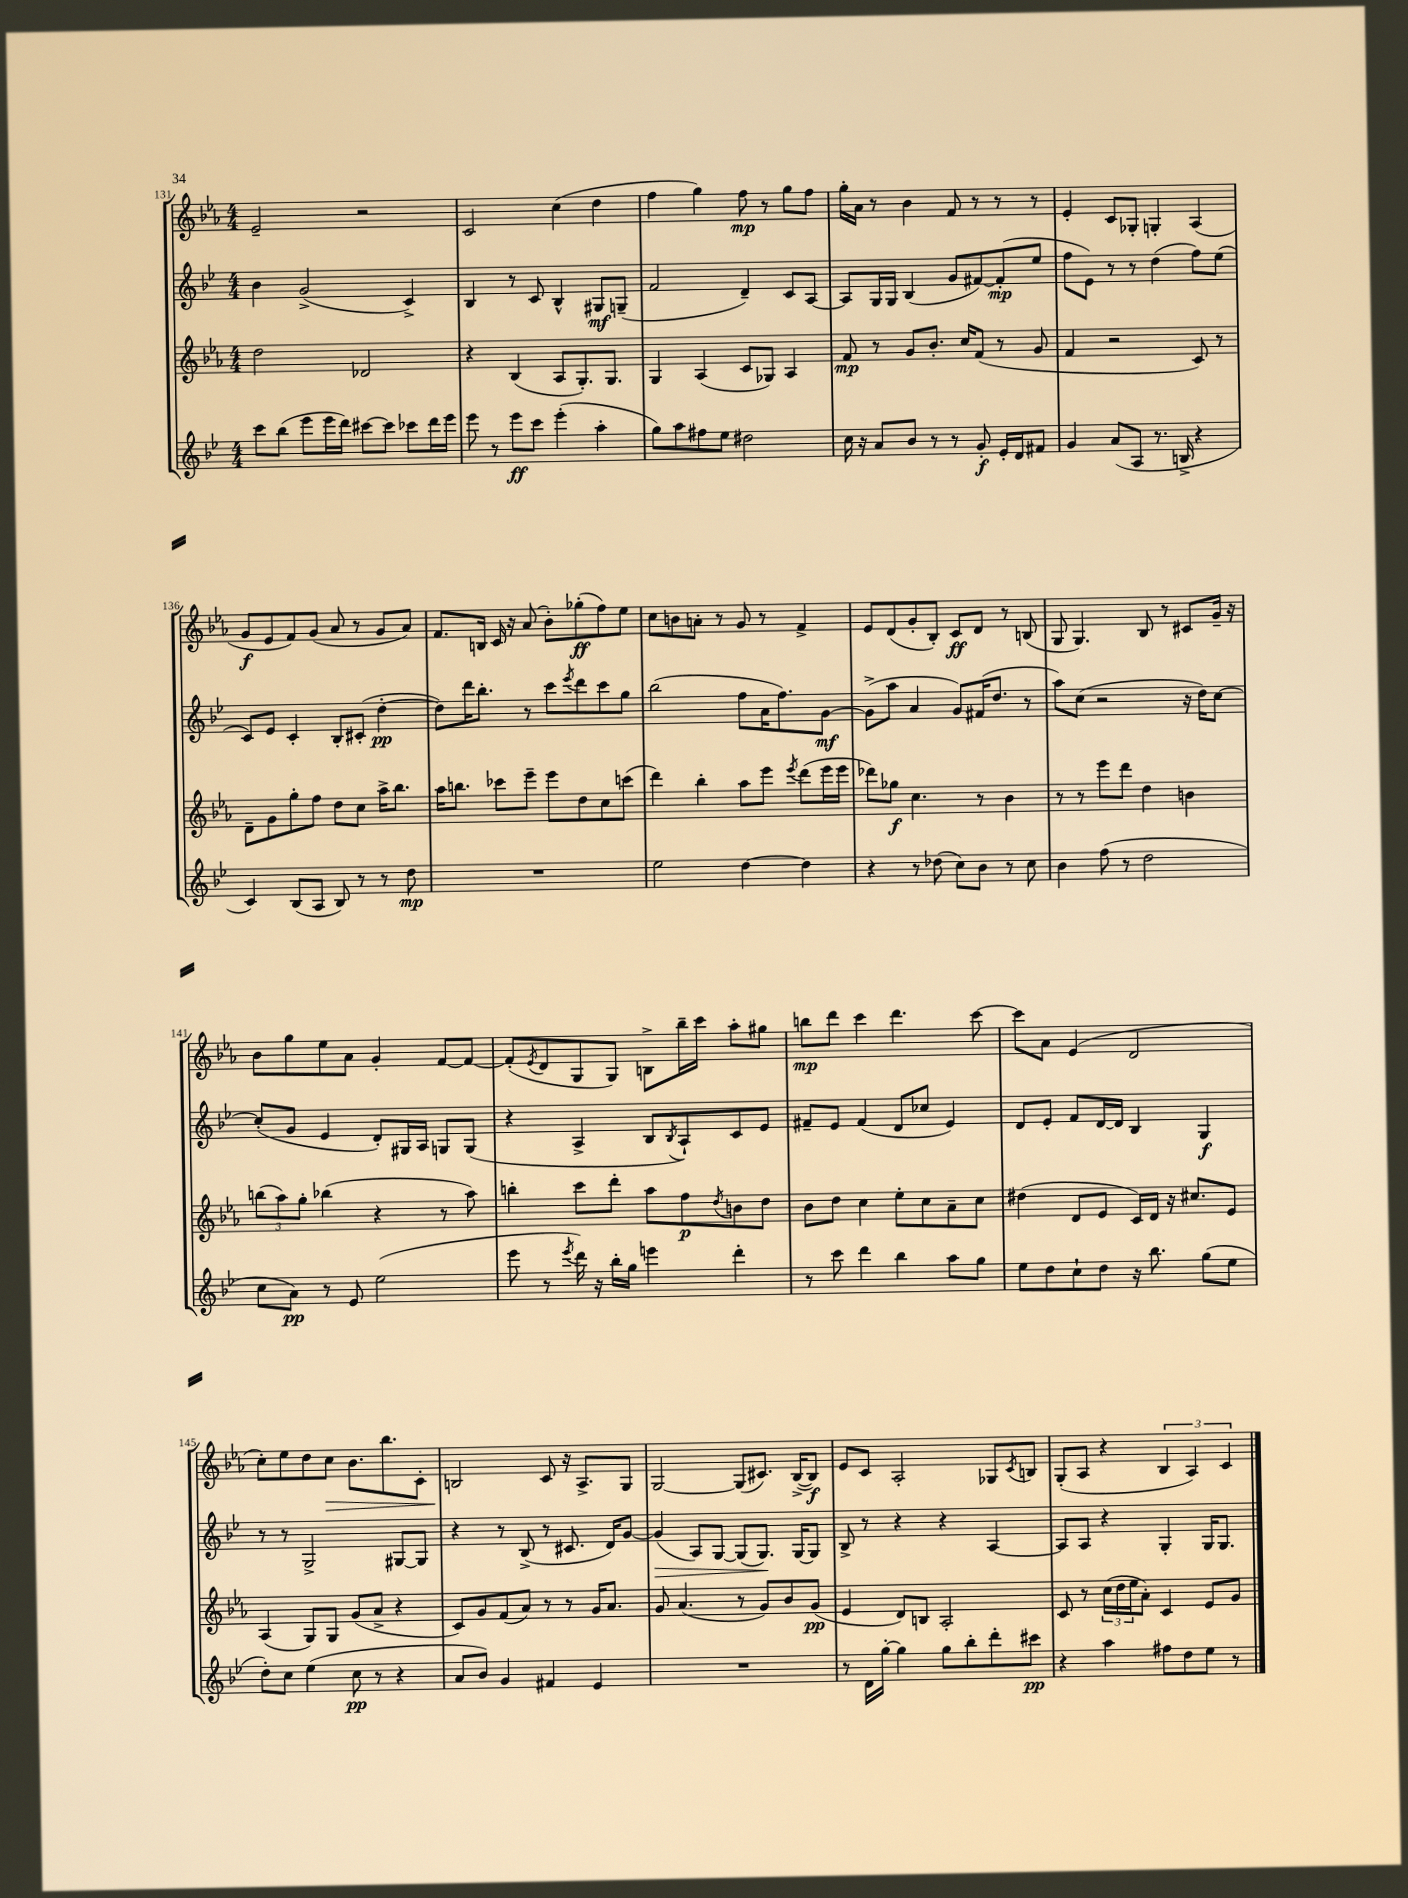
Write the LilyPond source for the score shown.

<<
\new StaffGroup <<
\new Staff = "s0" {
    \clef treble \key ees \major \numericTimeSignature \time 4/4
    ees'2-- r2 |
    c'2 c''4( d''4 |
    f''4 g''4) f''8\mp r8 g''8 f''8 |
    g''16-. aes'16 r8 bes'4 f'8 r8 r8 r8 |
    ees'4-. c'8 ges8-. g4-. aes4( |
    g'8\f ees'8 f'8) g'8( aes'8 r8 g'8 aes'8) |
    f'8. b16 c'16 r16 aes'8( bes'8-.) ges''8-.\ff( f''8) ees''8 |
    c''8 b'8 a'8-. r8 g'8 r8 f'4-> |
    ees'8 d'8( g'8-. bes8-.) c'8\ff d'8 r8 b8( |
    g8 g4.) bes8 r8 cis'8 g'16-- r16 |
    bes'8 g''8 ees''8 aes'8 g'4-. f'8~ f'8~ |
    f'8-.( \acciaccatura { ees'8 } d'8 g8 g8) b8-> bes''16-- c'''16 aes''8-. gis''8 |
    b''8\mp d'''8 c'''4 d'''4. c'''8~ |
    c'''8 aes'8 ees'4( d'2 |
    c''8-.) ees''8 d''8 c''8\> bes'8. bes''8. c'8-. |
    b2\! c'8 r16 aes8.-> g8 |
    g2~ g8( cis'8.) bes16~->( bes8\f) |
    ees'8 c'8 aes2-. ges8 \acciaccatura { c'8 } b8 |
    g8-.( aes8 r4 \tuplet 3/2 { bes4 aes4) c'4 } \bar "|." |
}
\new Staff = "s1" {
    \clef treble \key bes \major \numericTimeSignature \time 4/4
    bes'4 g'2->( c'4->) |
    bes4 r8 c'8 bes4-^ gis8\mf g8--( |
    f'2 d'4--) c'8 a8~ |
    a8 g16 g16 bes4( g'8 fis'8~) fis'8-.\mp( ees''8 |
    f''8 ees'8) r8 r8 d''4( f''8) ees''8( |
    c'8) ees'8 c'4-. bes8-. cis'8-.( d''4~-.\pp |
    d''8) d'''16 bes''8.-. r8 c'''8 \acciaccatura { ees'''8 } d'''8 c'''8 g''8 |
    bes''2( f''8 a'16 f''8.) g'8~\mf |
    g'8->( a''8 a'4 g'8) fis'16( d''8. r8 |
    a''8) c''8( r2 r16 d''16) c''8~ |
    c''8-.( g'8 ees'4 d'8-.) gis16 a16 g8 g8( |
    r4 a4-> bes8 \acciaccatura { bes8 } a8-!) c'8 ees'8 |
    fis'8-- ees'8 fis'4( d'8 ces''8 ees'4) |
    d'8 ees'8-. f'8 d'16~ d'16 bes4 g4\f |
    r8 r8 g2-> gis8~ gis8 |
    r4 r8 bes8->( r8 cis'8. d'16) g'8~ |
    g'4\>( a8) g8~ g8( g8.\!) g16~ g8 |
    bes8-> r8 r4 r4 a4~ |
    a8 a8 r4 g4-. g16 g8. \bar "|." |
}
\new Staff = "s2" {
    \clef treble \key ees \major \numericTimeSignature \time 4/4
    d''2 des'2 |
    r4 bes4( aes8 g8.-.) g8. |
    g4 aes4( c'8 ges8) aes4 |
    f'8\mp r8 g'8 bes'8.-. c''16 f'8( r8 g'8 |
    f'4 r2 c'8) r8 |
    d'8-- g'8 g''8-. f''8 d''8 c''8 aes''16-> bes''8. |
    aes''16 b''8. ces'''8 ees'''8-- ees'''8 d''8 c''8 c'''8( |
    d'''4) bes''4-. aes''8 ees'''8 \acciaccatura { ees'''8 } d'''8( ees'''16 ees'''16 |
    des'''8) ges''8\f c''4. r8 bes'4 |
    r8 r8 ees'''8 d'''8 d''4 b'4 |
    \tuplet 3/2 { b''8( aes''8) g''8-. } bes''4( r4 r8 aes''8) |
    b''4-. c'''8 d'''8-. aes''8 f''8\p \acciaccatura { d''8 } b'8 d''8 |
    bes'8 d''8 c''4 ees''8-. c''8 aes'8-- c''8 |
    dis''4( d'8 ees'8 c'16) d'16 r16 cis''8. ees'8 |
    aes4( g8) g8 g'8( aes'8-> r4 |
    c'8) g'8 f'8( aes'8) r8 r8 g'16 aes'8. |
    g'8 aes'4.( r8 g'8) bes'8 g'8\pp( |
    ees'4 d'8) b8 aes2-. |
    c'8 r8 \tuplet 3/2 { c''16( d''16 ees''16 } aes'8-.) c'4 ees'8 g'8 \bar "|." |
}
\new Staff = "s3" {
    \clef treble \key bes \major \numericTimeSignature \time 4/4
    c'''8 bes''8( ees'''8 ees'''16 d'''16) cis'''8~ cis'''8 ces'''8 d'''16 ees'''16 |
    ees'''8 r8 ees'''8\ff c'''8 ees'''4-.( a''4-. |
    g''8) a''8 fis''8 ees''8 dis''2 |
    c''16 r16 a'8 bes'8 r8 r8 g'8-.\f ees'16-. d'16 fis'8 |
    g'4 a'8( a8 r8. b16-> r4 |
    c'4) bes8( a8 bes8) r8 r8 d''8\mp |
    R1 |
    ees''2 d''4~ d''4 |
    r4 r8 des''8( c''8) bes'8 r8 c''8 |
    bes'4 f''8( r8 d''2 |
    c''8 a'8\pp) r8 ees'8 ees''2( |
    ees'''8 r8 \acciaccatura { ees'''8 } d'''16) r16 bes''16-. g''16 e'''4 d'''4-. |
    r8 c'''8 d'''4 bes''4 a''8 g''8 |
    ees''8 d''8 c''8-! d''8 r16 bes''8. g''8( ees''8 |
    d''8-.) c''8 ees''4( c''8\pp r8 r4 |
    a'8 bes'8) g'4 fis'4 ees'4 |
    R1 |
    r8 d'16 g''16~-. g''4 g''8 bes''8-. d'''8-. cis'''8\pp |
    r4 a''4 fis''8 d''8 ees''8 r8 \bar "|." |
}
>>
>>
\layout { \context { \Score currentBarNumber = #131 } }
